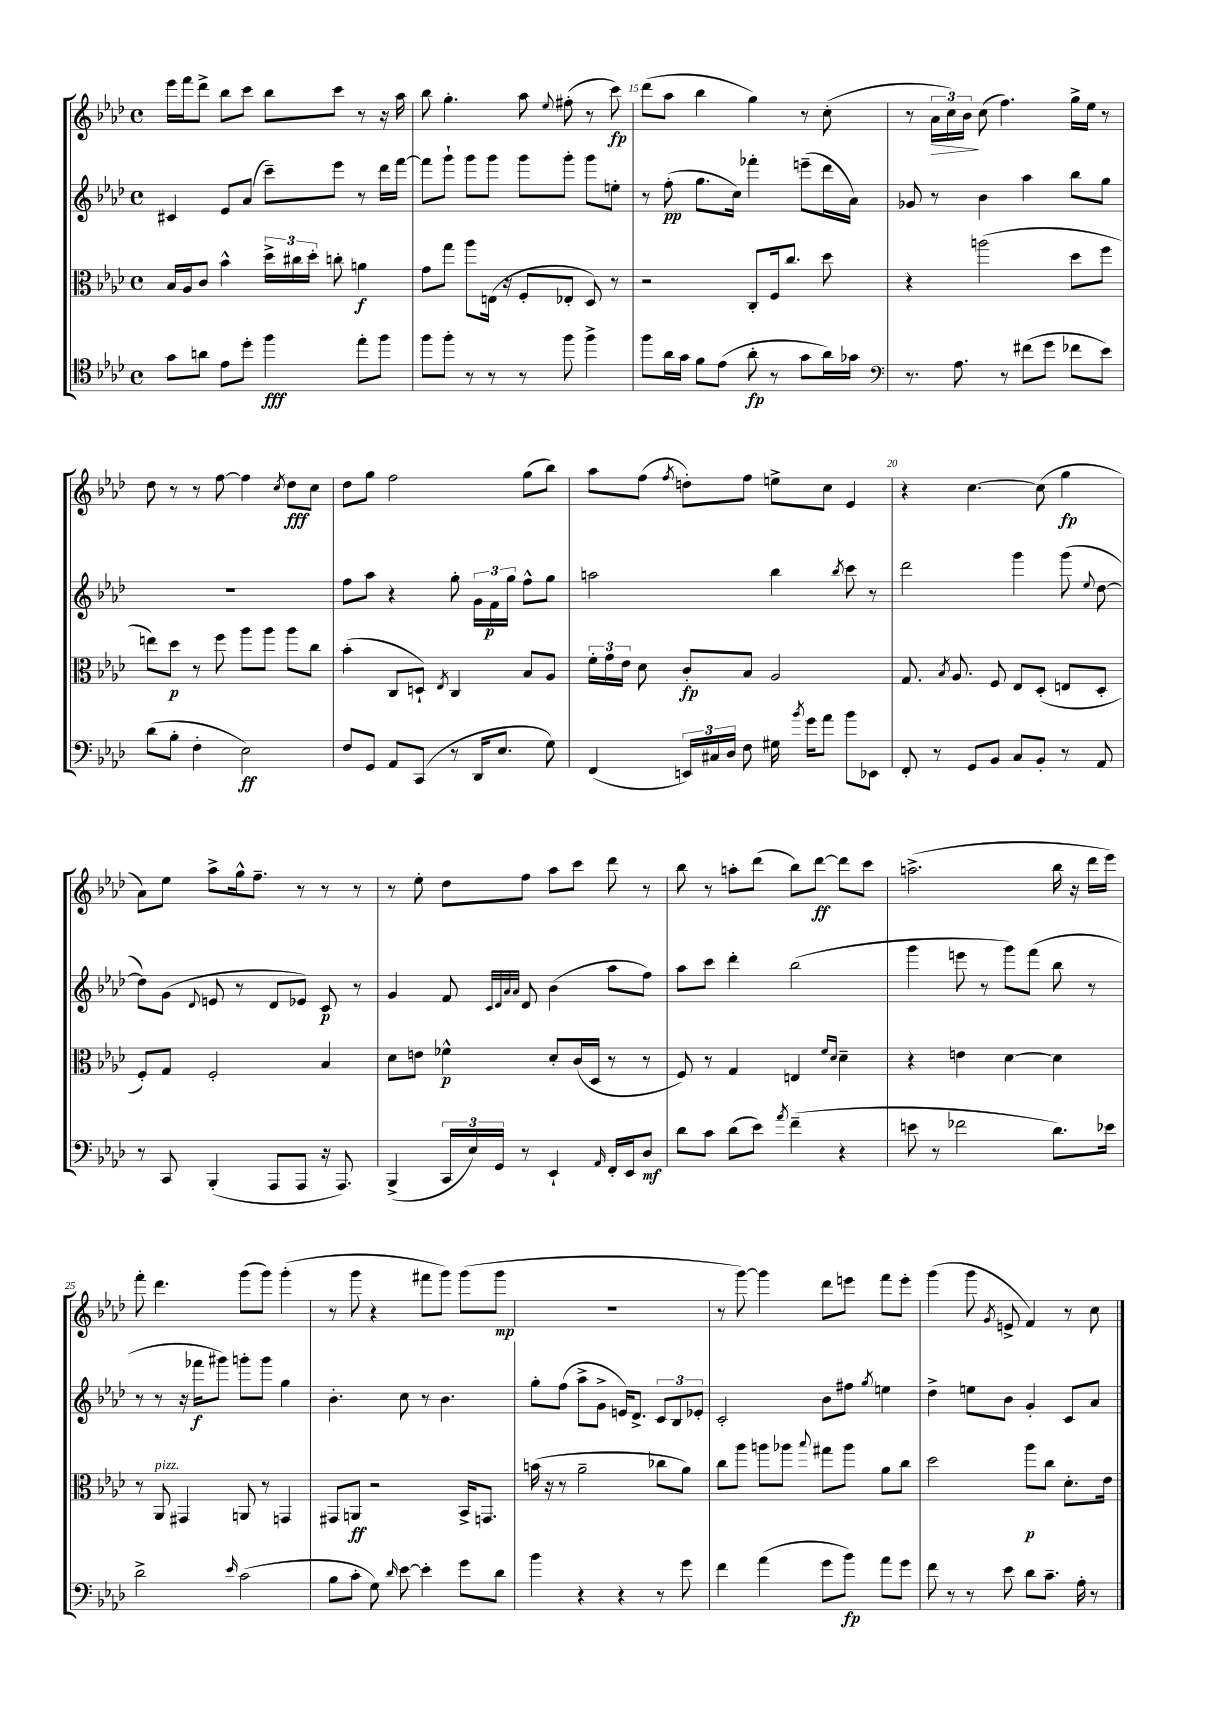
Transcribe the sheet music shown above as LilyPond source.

<<
\new StaffGroup <<
\new Staff = "s0" {
    \clef treble \key aes \major \defaultTimeSignature \time 4/4
    \autoBeamOff ees'''16[ f'''16 des'''8]-> bes''8[ c'''8] bes''8[ c'''8] r8 r16 aes''16 |
    bes''8 g''4.-. aes''8 \appoggiatura { ees''8 } fis''8-.( r8 c'''8\fp) |
    des'''8[( aes''8] bes''4 g''4) r8 c''8-.( |
    r8 \tuplet 3/2 { aes'16[\> c''16) bes'16]\! } c''8( f''4.) g''16[-> ees''16] r8 |
    des''8 r8 r8 f''8~ f''4 \acciaccatura { c''8 } des''8[\fff c''8] |
    des''8[ g''8] f''2 g''8[( bes''8]) |
    aes''8[ f''8]( \acciaccatura { f''8 } d''8[-.) f''8] e''8[-> c''8] ees'4 |
    r4 c''4.~ c''8( g''4\fp |
    aes'8[) ees''8] aes''8[-> g''16-^ f''8.]-- r8 r8 r8 |
    r8 ees''8-. des''8[ f''8] aes''8[ c'''8] des'''8 r8 |
    bes''8 r8 a''8[-. des'''8]( bes''8[) des'''8]~\ff des'''8[ c'''8] |
    a''2.->( bes''16 r16 des'''16[ ees'''16]) |
    f'''8-. des'''4. g'''8[( g'''8]) g'''4-.( |
    r8 g'''8 r4 fis'''8[ g'''8]) g'''8[( g'''8]\mp |
    R1 |
    r8 g'''8~) g'''4 des'''8[ e'''8] f'''8[ e'''8]-. |
    g'''4( g'''8 \acciaccatura { g'8 } e'8-> f'4) r8 c''8 \bar "|." |
}
\new Staff = "s1" {
    \clef treble \key aes \major \defaultTimeSignature \time 4/4
    \autoBeamOff cis'4 ees'8[ aes'8]( c'''8[--) ees'''8] r8 des'''16[ f'''16]~ |
    f'''8[ g'''8]-! g'''8[ g'''8] g'''8[ g'''8]-. g'''8[ e''8]-. |
    r8 f''8-.\pp( g''8.[ c''16]) fes'''4-. e'''8[--( des'''16 aes'16]) |
    ges'8 r8 bes'4 aes''4 bes''8[ g''8] |
    R1 |
    f''8[ aes''8] r4 g''8-. \tuplet 3/2 { g'16[ f'16\p g''16] } f''8[-^ g''8] |
    a''2 bes''4 \acciaccatura { bes''8 } c'''8 r8 |
    des'''2 g'''4 g'''8( \appoggiatura { ees''8 } des''8~ |
    des''8[) g'8]( \appoggiatura { des'8 } e'8 r8 des'8[ ees'8]) c'8\p r8 |
    g'4 f'8 \grace { c'32[ des'32 aes'32 aes'32] } des'8 bes'4( aes''8[ f''8]) |
    aes''8[ c'''8] des'''4-. bes''2( |
    g'''4 e'''8 r8 g'''8[) f'''8]( bes''8 r8 |
    r8 r8 r16 fes'''16[\f gis'''8]) g'''8[-. g'''8] g''4 |
    bes'4.-. c''8 r8 bes'4. |
    g''8[-. f''8]( aes''8[-> g'8]-> e'16[) des'8.]-> \tuplet 3/2 { c'8[ bes8 ees'8]-. } |
    c'2-. bes'8[ fis''8] \acciaccatura { g''8 } e''4 |
    des''4-> e''8[ bes'8] g'4-. c'8[ aes'8] \bar "|." |
}
\new Staff = "s2" {
    \clef alto \key aes \major \defaultTimeSignature \time 4/4
    \autoBeamOff bes16[ aes16 c'8] bes'4-^ \tuplet 3/2 { des''16[-> cis''16 des''16]-. } c''8-. a'4\f |
    g'8[ g''8] aes''8[ e16]( r16 f8[-. ees8]-. des8) r8 |
    r2 c8[-. f16 c''8.] des''8 |
    r4 a''2( des''8[ f''8] |
    e''8[) des''8]\p r8 f''8 aes''8[ aes''8] aes''8[ c''8] |
    bes'4-.( c8[ d8]-!) \acciaccatura { ees8 } c4 bes8[ aes8] |
    \tuplet 3/2 { f'16[-. g'16 ees'16] } des'8 c'8[-.\fp bes8] aes2 |
    g8. \acciaccatura { bes8 } aes8. f8 ees8[ des8]-.( e8[ des8]-. |
    f8[-.) g8] f2-. bes4 |
    des'8[ e'8] fes'4-^\p des'8[-. c'16( des16] r8 r8 |
    f8) r8 g4 e4 \grace { f'16[ des'16] } des'4-- |
    r4 e'4 des'4~ des'4 |
    r8 aes,8^\markup { \italic "pizz." } gis,4 a,8 r8 g,4 |
    gis,8[ a,8]\ff r2 bes,16[-> g,8.] |
    b'16( r16 r8 aes'2-- ces''8[ aes'8]) |
    c''8[ aes''8] a''8[ aes''8] \appoggiatura { bes''8 } gis''8[ aes''8] aes'8[ c''8] |
    des''2 aes''8[\p c''8] des'8.[-. ees'16] \bar "|." |
}
\new Staff = "s3" {
    \clef tenor \key aes \major \defaultTimeSignature \time 4/4
    \autoBeamOff g'8[ a'8] ees'8[ des''8]-. f''4\fff ees''8[-. f''8] |
    f''8[ f''8]-. r8 r8 r8 f''8 f''4-> |
    f''8[ aes'16 g'16] f'8[ ees'8]( aes'8-.\fp r8 g'8[ aes'16) ges'16] |
    \clef bass r8. aes8. r8 fis'8[( g'8] fes'8[ ees'8]) |
    des'8[( bes8]-. f4-. ees2\ff) |
    f8[ g,8] aes,8[ c,8]( r8 des,16[ ees8.] g8) |
    f,4( \tuplet 3/2 { e,16[) cis16 des16] } f8 gis16 \acciaccatura { bes'8 } g'16[ aes'8] bes'8[ ees,8] |
    f,8-. r8 g,8[ bes,8] c8[ bes,8]-. r8 aes,8 |
    r8 c,8 bes,,4-.( aes,,8[ aes,,8] r16 aes,,8.) |
    bes,,4->( \tuplet 3/2 { c,16[ ees16) g,16] } r8 ees,4-! \grace { aes,16 } f,16[-. ees,16 des8]\mf |
    des'8[ c'8] des'8[( ees'8]) \acciaccatura { aes'8 } f'4--( r4 |
    e'8 r8 fes'2 des'8.[) ees'16] |
    des'2-> \grace { ees'16 } c'2( |
    bes8[ c'8]-. g8) \grace { des'16 } ees'8~ ees'4-. g'8[ des'8] |
    bes'4 r4 r4 r8 g'8 |
    f'4 aes'4( g'8[ bes'8]\fp) aes'8[ g'8] |
    f'8 r8 r8 ees'8 des'8[ c'8.]-- aes16-. r8 \bar "|." |
}
>>
>>
\layout { \context { \Score currentBarNumber = #13 \override BarNumber.break-visibility = ##(#f #t #t) barNumberVisibility = #(every-nth-bar-number-visible 5) } }
